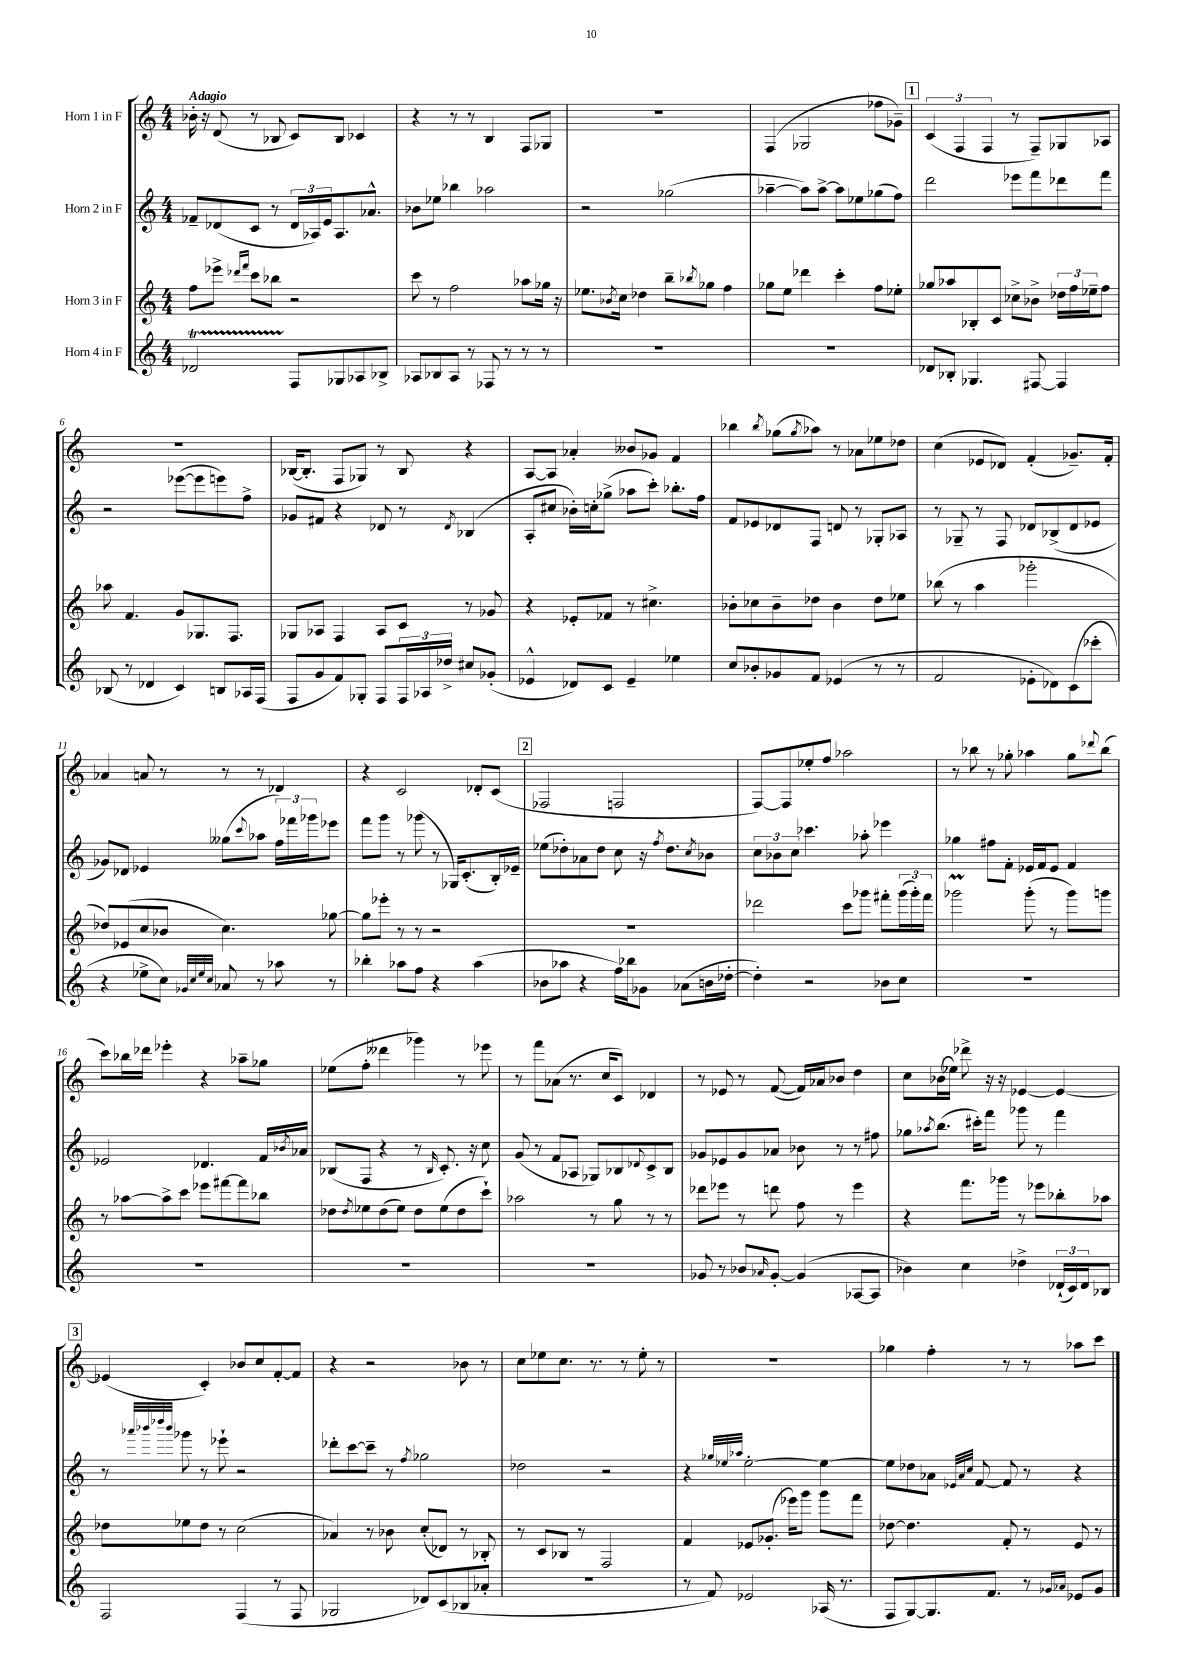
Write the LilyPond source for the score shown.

<<
\new StaffGroup <<
\new Staff = "s0" \with { instrumentName = "Horn 1 in F" } {
    \clef treble \key c \major \numericTimeSignature \time 4/4 \tempo "Adagio"
    bes'16-. r16 d'8( r8 bes8 c'8) bes8 ces'4 |
    r4 r8 r8 b4 f8 ges8 |
    R1 |
    f4( ges2 fes''8 ges'8--) |
    \mark \markup { \box "1" } \tuplet 3/2 { c'4( f4 f4 } r8 f8--) ges8 aes8 |
    R1 |
    bes16~( bes8.-. f8 ges8) r8 bes8 r4 |
    a8~ a8 aes'4-. beses'8 ges'8 f'4 |
    bes''4 \acciaccatura { bes''8 } ges''8( \acciaccatura { ges''8 } aes''8) r8 aes'8 ees''8 des''8 |
    c''4( ees'8 des'8) f'4-.( ges'8.--) f'16-. |
    aes'4 a'8 r8 r8 r8 des'4 |
    r4 c'2 des'8-. c'8( |
    \mark \markup { \box "2" } fes2 f2 |
    f8~) f8 ees''8-. f''8 aes''2 |
    r8 bes''8 r8 ges''8-. aes''4 ges''8 \appoggiatura { des'''8 } bes''8( |
    c'''8) bes''16 des'''16 ees'''4-. r4 aes''8-- ges''8 |
    ees''8( f''8-. deses'''4 ges'''4) r8 ees'''8 |
    r8 f'''8 aes'8( r8. c''16 c'8) des'4 |
    r8 ees'8 r8 f'8~( f'16) aes'16 bes'8 d''4 |
    c''8 bes'16( ees''16) des'''8-> r16 r16 ees'4~ ees'4~ |
    \mark \markup { \box "3" } ees'4( c'4-.) bes'8 c''8 f'8~-. f'8 |
    r4 r2 bes'8 r8 |
    c''8 ees''8 c''8. r8. r8 ees''8-. r8 |
    R1 |
    ges''4 f''4-. r8 r8 aes''8 c'''8 \bar "|." |
}
\new Staff = "s1" \with { instrumentName = "Horn 2 in F" } {
    \clef treble \key c \major \numericTimeSignature \time 4/4
    fes'8-- des'8( c'8 r8 \tuplet 3/2 { des'16 aes16) e'16 } aes8. aes'8.-^ |
    bes'8 ees''8 bes''4 aes''2 |
    r2 ges''2( |
    aes''4~-- aes''8) aes''8~-> aes''8 ees''8 ges''8( f''8) |
    \mark \markup { \box "1" } d'''2 ees'''8 f'''8 des'''8 f'''8 |
    r2 ees'''8~( ees'''8 e'''8) f''8-> |
    ges'8 fis'8 r4 des'8 r8 \acciaccatura { des'8 } bes4( |
    a8-. cis''8 bes'16-.) c''16-. ges''8->( aes''8 c'''8-.) bes''8.-. f''16 |
    f'8 ees'8 des'8 f8 d'8 r8 ges8-. aes8 |
    r8 ges8-- r8 f8 des'8 bes8->( des'8 ees'8 |
    ges'8) des'8 ees'4 geses''8( \appoggiatura { c'''8 } aes''8 \tuplet 3/2 { f''16) fes'''16 ges'''16 } ees'''8 |
    f'''8 g'''8 r8 ges'''8( r8 ges16) c'8.-.( b16-.) ees'16-- |
    \mark \markup { \box "2" } ees''8( des''8-.) aes'8 des''8 c''8 r16 \acciaccatura { f''8 } des''8. \acciaccatura { c''8 } bes'8 |
    \tuplet 3/2 { c''8 bes'8 c''8 } ces'''4. aes''8-. ees'''4 |
    ges''4 fis''8 f'8-. ees'16 f'16 ees'8 f'4 |
    ees'2 des'4. f'16 \acciaccatura { bes'8 } aes'16 |
    bes8( f8 r4 r8 \grace { bes16 } c'8.-.) r16 c''8 |
    g'8( r8 f'8 aes8 ges8) bes8 \appoggiatura { des'8 } c'8-> bes8 |
    ges'8 ees'8 ges'8 aes'8 bes'8 r8 r8 fis''8 |
    ges''8 \acciaccatura { aes''8 } b''8.( cis'''16-.) f'''8 ges'''8 r8 f'''4 |
    \mark \markup { \box "3" } r8 \grace { aes'''32 bes'''32 des''''32 bes'''32 } ges'''8 r8 ees'''8-! r2 |
    des'''8-. c'''8~ c'''8-- r8 \acciaccatura { f''8 } ges''2 |
    des''2 r2 |
    r4 \grace { ges''32 ees''32 aes''32 } ees''2~-. ees''4~ |
    ees''8 des''8 aes'8 \grace { ees'32 aes'32 c''32 } f'8~ f'8 r8 r4 \bar "|." |
}
\new Staff = "s2" \with { instrumentName = "Horn 3 in F" } {
    \clef treble \key c \major \numericTimeSignature \time 4/4
    f''8 ees'''8-> \grace { des'''16 f'''16 } c'''8 bes''8 r2 |
    c'''8 r8 f''2 aes''8 ges''16 r16 |
    ees''8. \acciaccatura { bes'8 } c''16 des''4 b''8-- \acciaccatura { bes''8 } ges''8 f''4 |
    ges''8 e''8 des'''4 c'''4-. f''8 ees''8-. |
    \mark \markup { \box "1" } ges''8 aes''8 bes8-. c'8 ces''8-> bes'8-> \tuplet 3/2 { des''16 f''16 ees''16-- } f''8 |
    aes''8 f'4. g'8 ges8. f8. |
    ges8 aes8 f4 aes8 c'8 r8 ges'8 |
    r4 ees'8-. fes'8 r8 cis''4.-> |
    bes'8-. ces''8 bes'8-- des''8 bes'4 des''8 ees''8 |
    bes''8( r8 a''4 ges'''2-. |
    des''8) ees'8( c''8 bes'8 c''4.) ges''8~ |
    ges''8 ees'''8-. r8 r8 r2 |
    \mark \markup { \box "2" } R1 |
    des'''2 c'''8 ges'''8 fis'''8-. \tuplet 3/2 { ges'''16( ges'''16-.) fis'''16 } |
    ges'''2\prall ges'''8-.( r8 ges'''8) g'''8 |
    r8 aes''8~ aes''8-> c'''8 ees'''8 fis'''8~ fis'''8 bes''8 |
    des''8 \acciaccatura { des''8 } ees''8 des''8( ees''8) des''8 ees''8( des''8 c'''8-!) |
    aes''2 r8 g''8 r8 r8 |
    des'''8 ees'''8 r8 d'''8 f''8 r8 ees'''4 |
    r4 f'''8. ges'''16 r8 ees'''8 bes''8-. aes''8 |
    \mark \markup { \box "3" } des''8 ees''8 des''8 r8 c''2( |
    aes'4) r8 bes'8 c''8-.( des'8) r8 bes8-. |
    r8 c'8 bes8 r8 f2 |
    f'4 ees'8 ges'8.-.( ees'''16) g'''8 g'''8 f'''8 |
    des''8~ des''4. f'8-. r8 e'8 r8 \bar "|." |
}
\new Staff = "s3" \with { instrumentName = "Horn 4 in F" } {
    \clef treble \key c \major \numericTimeSignature \time 4/4
    des'2\startTrillSpan f8\stopTrillSpan ges8 aes8 bes8-> |
    aes8 bes8 aes8 r8 fes8 r8 r8 r8 |
    R1 |
    R1 |
    \mark \markup { \box "1" } des'8 bes8-. ges4. fis8~ fis4 |
    bes8( r8 des'4 c'4) b8 aes16 f16( |
    f8 g'8 f'8) ges8-. f8 \tuplet 3/2 { f16 aes16 des''16-> } cis''8 ges'8-.( |
    ees'4-^ des'8) c'8 ees'4-- ees''4 |
    c''8 bes'8-. ges'8 f'8 ees'4( r8 r8 |
    f'2 ees'8-. des'8) c'8( ces'''8-. |
    r4 ees''8-> c''8) \grace { ges'32 c''32 ees''32 c''32 } aes'8 r8 aes''8 r8 |
    bes''4-. aes''8 f''8 r4 aes''4( |
    \mark \markup { \box "2" } bes'8 aes''8 r4 f''16) bes''16 ges'8 aes'8( b'16 des''16~-. |
    des''4-.) r2 bes'8 c''8 |
    R1 |
    R1 |
    R1 |
    R1 |
    ges'8 r8 bes'8 \grace { aes'16 } ges'8~-. ges'4( aes8~ aes8 |
    bes'4) c''4 des''4-> \tuplet 3/2 { des'16-!( c'16) des'16 } bes8 |
    \mark \markup { \box "3" } f2 f4( r8 f8 |
    ges2 des'8) c'8( bes8 aes'8-. |
    R1 |
    r8 f'8) ees'2 aes16( r8. |
    f8 g8~) g8. f'8. r8 \grace { ges'16 aes'16 } ees'8 ges'8 \bar "|." |
}
>>
>>
